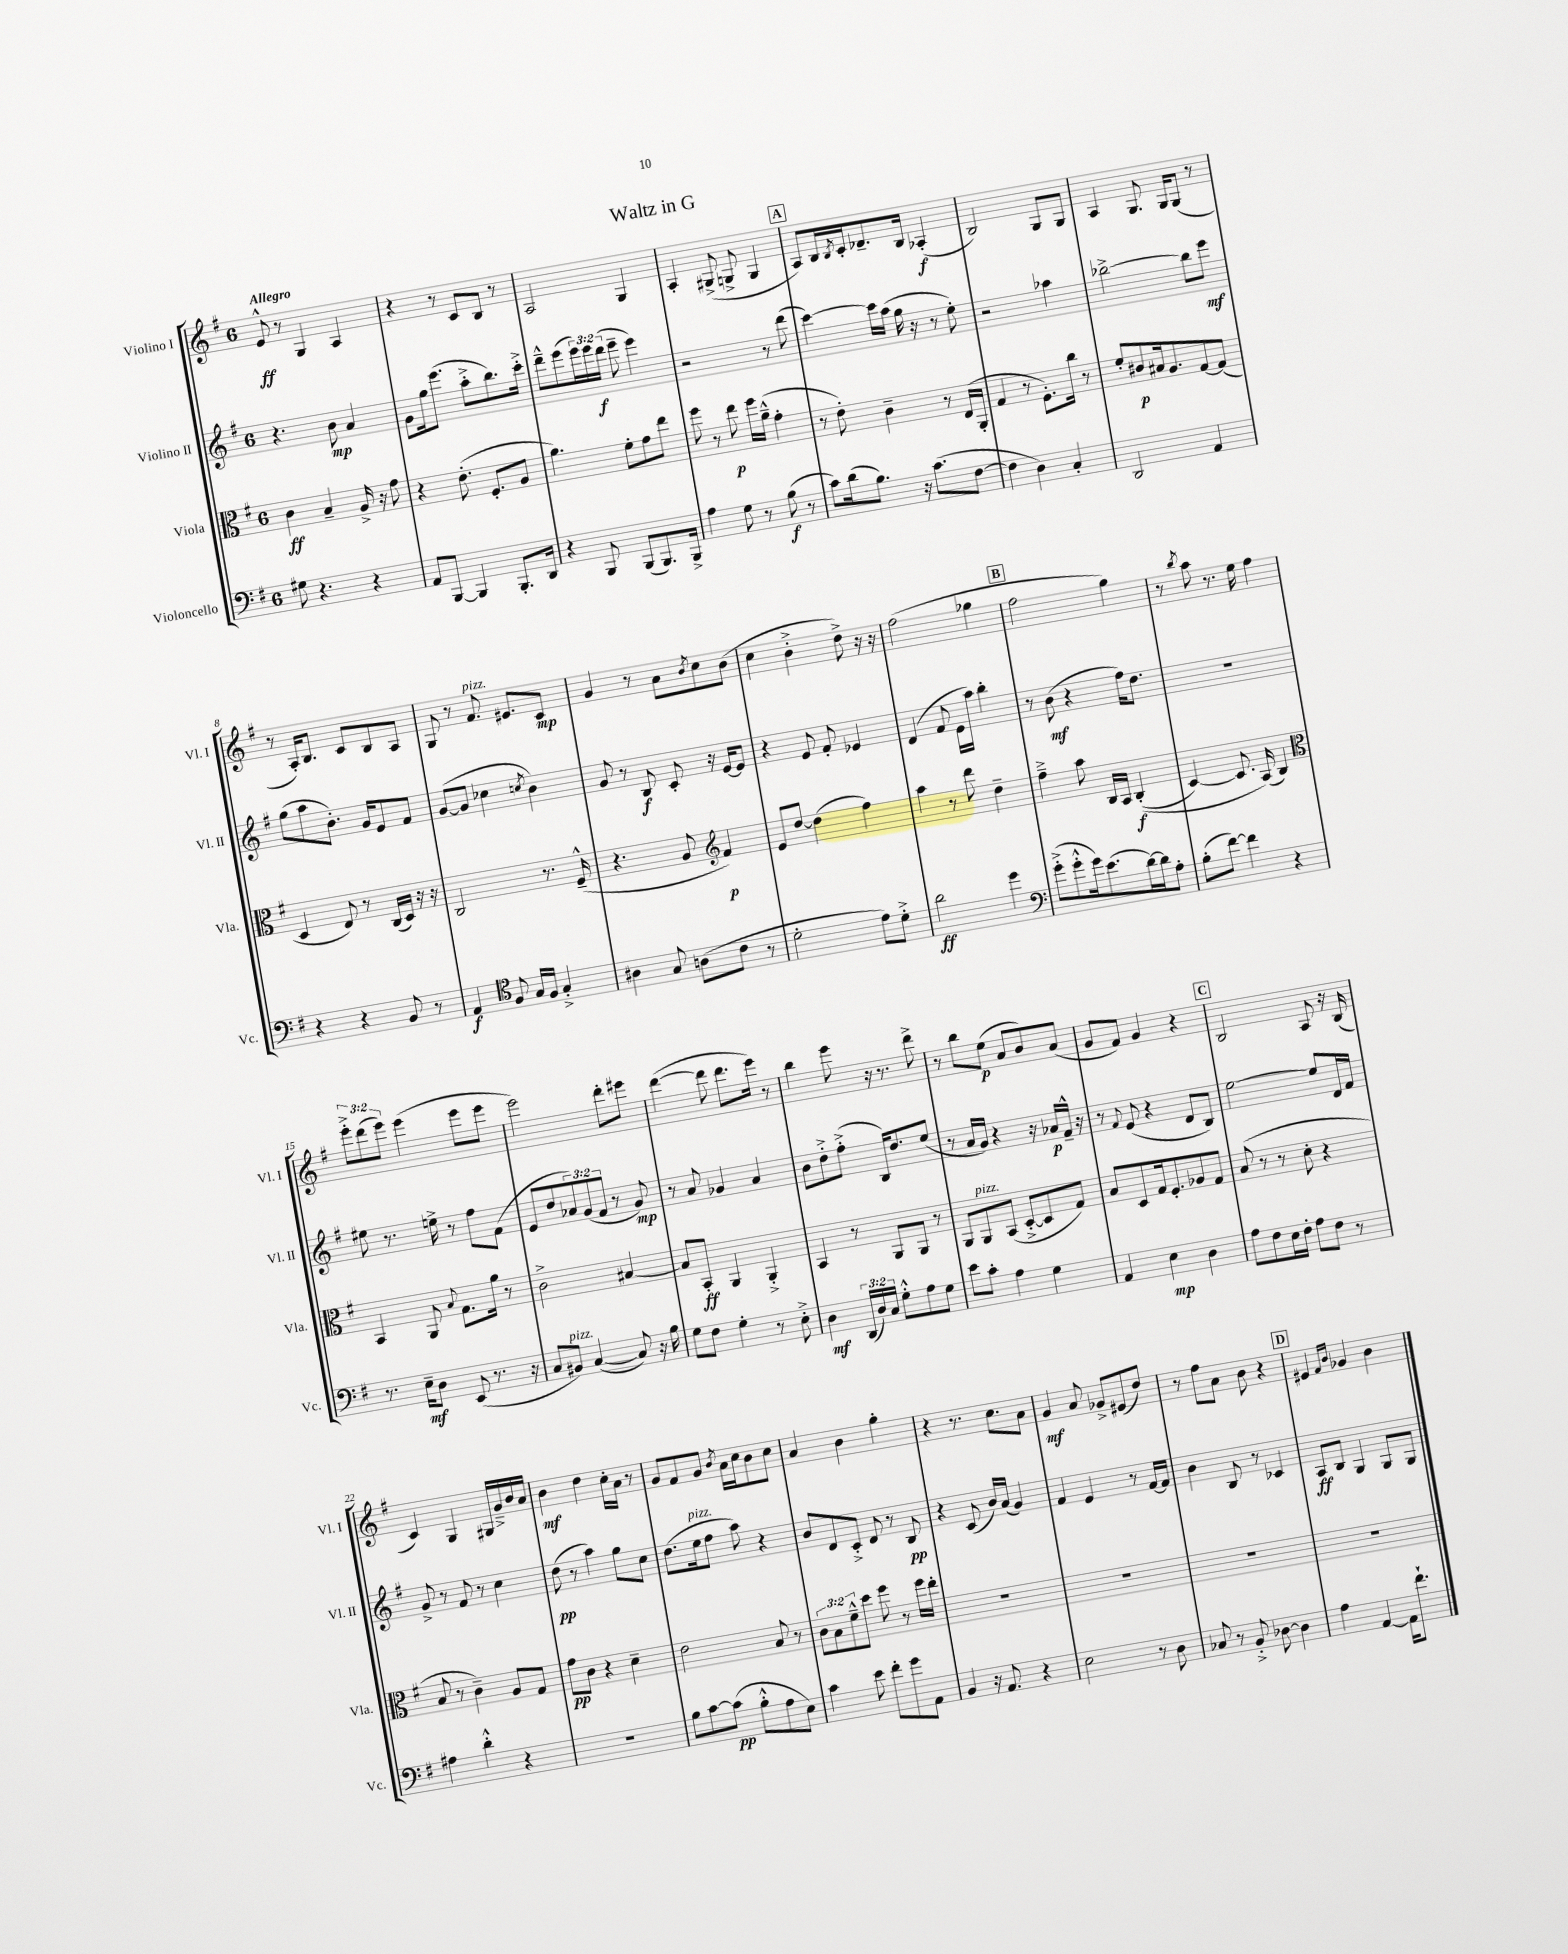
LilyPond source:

\header { title = "Waltz in G" }
<<
\new StaffGroup <<
\new Staff = "s0" \with { instrumentName = "Violino I" shortInstrumentName = "Vl. I" } {
    \clef treble \key g \major \once \override Staff.TimeSignature.style = #'single-digit \time 6/8 \override Staff.TupletNumber.text = #tuplet-number::calc-fraction-text \tempo "Allegro"
    e'8-^\ff r8 g4 a4 |
    r4 r8 c'8 b8 r8 |
    a2 g4 |
    a4-. gis8->( g8-> g4 |
    \mark \markup { \box "A" } a8) b16 \acciaccatura { b8 } c'16-. des'8.-- b16 aes4-.\f( |
    b2) g8 g8 |
    a4 g8. g16 g8( r8 |
    r8 a16-.) b8. c'8 b8 a8 |
    g8 r8 fis'8.^\markup { \italic "pizz." } eis'8. c'8\mp |
    g'4 r8 a'8 \acciaccatura { b'8 } c''8 b'8( |
    c''4 b'4-.-> d''8->) r16 r16 |
    fis''2( ges''4 |
    \mark \markup { \box "B" } fis''2 g''4) |
    r8 \acciaccatura { b''8 } a''8 r8. e''16 fis''4 |
    \tuplet 3/2 { e'''8-.-> d'''8( e'''8) } e'''4( e'''8 e'''8 |
    e'''2) d'''8-. eis'''8 |
    d'''4~( d'''8 d'''8. e'''16) r8 |
    b''4 e'''8 r16 r8. d'''8-> |
    r8 b''8 e''8\p( a'8 b'8) a'8( |
    g'8 fis'8) g'4 r4 |
    \mark \markup { \box "C" } b2 a8 r16 b16( |
    c'4) g4 gis16 g'16---> b'16 a'16 |
    b'4\mf d''4 c''16-. a'16 r8 |
    g'8 fis'8 g'8 \acciaccatura { b'8 } a'16 c''16 b'8 c''8 |
    a'4 b'4 g''4-. |
    r4 r8. c''8. a'8 |
    g'4\mf a'8 ges'8-> eis'8( d''8) |
    r8 fis''8 a'8 b'8 r4 |
    \mark \markup { \box "D" } eis'4 \grace { fis'16 b'16 } ges'4 b'4 \bar "|." |
}
\new Staff = "s1" \with { instrumentName = "Violino II" shortInstrumentName = "Vl. II" } {
    \clef treble \key g \major \once \override Staff.TimeSignature.style = #'single-digit \time 6/8 \override Staff.TupletNumber.text = #tuplet-number::calc-fraction-text
    r4. b'8\mp a'4 |
    g'8 g''16 e'''8.( a''8-.-> b''8.) c'''16-.-> |
    d'''8---^ e'''8( \tuplet 3/2 { e'''16) e'''16 d'''16\f( } e'''8-- e'''4) |
    r2 r8 d'''8( |
    \mark \markup { \box "A" } c'''4~) c'''16 a''16( g''16 r16 r8 e''8-.) |
    r2 aes''4 |
    bes''2~-> bes''8 e'''8\mf |
    g''8( a''8 b'8.-.) g'16 e'8 fis'8 |
    g'8~( g'8 ces''4 \acciaccatura { c''8 } b'4) |
    g'8 r8 b8\f c'8-. r16 e'16~ e'8 |
    r4 e'8 fis'8-. ees'4 |
    d'4( fis'8 e'16 a''16) b''4-. |
    \mark \markup { \box "B" } r8 b'8\mf( r4 fis''16) d''8. |
    R2. |
    eis''8 r8. e''16-> r8 fis''8 fis'8( |
    e'8 d''8 \tuplet 3/2 { aes'8) g'8( fis'8 } r8 g'8\mp) |
    r8 a'8 ges'4 a'4 |
    b'8 d''8-.-> fis''8-.->( b16) d''8. e''8( |
    r8 a'16 g'16) r4 r16 aes'16\p fis'16---^ r16 |
    r8 \appoggiatura { fis'8 } e'8( r4 d'8 b8) |
    \mark \markup { \box "C" } e''2~ e''8 d'16 fis'16 |
    g'8-> r8 fis'8 r8 c''4 |
    d''8\pp( r8 a''4) g''8 c''8 |
    d''8.( e''16^\markup { \italic "pizz." } fis''8 a''8) r4 |
    b'8 d'8 c'8-.-> d'8 r8 b8\pp |
    r4 c'8( b'16) a'16( g'4) |
    fis'4 e'4 r8 fis'16~ fis'16 |
    b'4 b8 r8 ces'4 |
    \mark \markup { \box "D" } a8\ff b8 g4 g8 g8 \bar "|." |
}
\new Staff = "s2" \with { instrumentName = "Viola" shortInstrumentName = "Vla." } {
    \clef alto \key g \major \once \override Staff.TimeSignature.style = #'single-digit \time 6/8 \override Staff.TupletNumber.text = #tuplet-number::calc-fraction-text
    c'4\ff b4-- a16-> r16 g'8 |
    r4 e'8.-.( fis8.-. a8 |
    a'4.) fis'8-. g'8 e''8 |
    fis''8 r8 e''8\p fis''16 a'16---^( g'4-. |
    \mark \markup { \box "A" } r8 e'8-.) c'4-- r8 e16( a,16-. |
    g4 r8 fis8.-.) c''16 r8 |
    fis'8-. cis'8\p bis16 a8. g8~ g8( |
    d4 e8) r8 c16( d16) r16 r16 |
    c2 r8. fis16---^( |
    r4. a8 \clef treble fis'4\p) |
    e'8 d''8~ d''4( fis''4) |
    a''4 r8 d'''8 d''4-- |
    \mark \markup { \box "B" } fis''4---> a''8 b16 a16 b4-.\f(\( |
    c'4~) c'8. a16(\) b4) |
    \clef alto b,4 a,8 \appoggiatura { b8 } g8. a'16 r8 |
    c'2-> bis4~ |
    bis8 b,8-.\ff a,4 a,4-.-> |
    b,4 r8 a,8 a,8 r8 |
    a,8 a,8^\markup { \italic "pizz." } b,8( d8~-.-> d8 g8) |
    b8 d8 g16 fis8.-. aes8 g8 |
    \mark \markup { \box "C" } b8( r8 r8 d'8-. r4 |
    b8 r8 c'4--) a8 g8 |
    g'8\pp c'8 r4 d'4-- |
    e'2 b8 r8 |
    \tuplet 3/2 { c'8 b8 fis'8---^ } d''8 fis''8 r8 fis''16 e''16-. |
    R2. |
    R2. |
    R2. |
    \mark \markup { \box "D" } R2. \bar "|." |
}
\new Staff = "s3" \with { instrumentName = "Violoncello" shortInstrumentName = "Vc." } {
    \clef bass \key g \major \once \override Staff.TimeSignature.style = #'single-digit \time 6/8 \override Staff.TupletNumber.text = #tuplet-number::calc-fraction-text
    gis8 r4. r4 |
    a,8 b,,8~ b,,4 b,,8.-. d,16 |
    r4 b,,8 b,,8( b,,8.) b,,16-> |
    a4 g8 r8 b8\f( r8 |
    \mark \markup { \box "A" } c'8) d'16( b8.) r16 c'8.( fis8~ |
    fis4 d4) c4-. |
    d,2 a,4 |
    r4 r4 b,8 r8 |
    a,4\f \clef tenor fis8 g16 fis16 g4-.-> |
    ais4 g8 a8( c'8 r8 |
    d'2-. e'8) d'8-.-> |
    a'2\ff d''4 |
    \mark \markup { \box "B" } \clef bass g'8-.->( g'8-.-^ g'16) e'8.( d'16~) d'16 a8-. |
    b8-.( fis'8~) fis'4 r4 |
    r8. e16--\mf d8 e,8( r8. r16 |
    c8 bis,8^\markup { \italic "pizz." }) c4~( c8) r16 b16 |
    g8 fis8 g4-. r8 e8-.-> |
    d4\mf \tuplet 3/2 { d,16( d16) c16 } g8-.-^ a8 g8 |
    e'8 c'8-. a4 g4 |
    a,4 e4\mp d4 |
    \mark \markup { \box "C" } a8 fis8 e16 fis16-. a8 fis8 r8 |
    ais4 d'4-.-^ r4 |
    R2. |
    b8 c'8~ c'8\pp( b8-.-^ a8 e8) |
    c'4 e'8 fis'8-. g'8 a,8 |
    b,4 r16 a,8. r4 |
    e2 r8 d8 |
    ces8 r8 b,8-.-> des8~ des4 |
    \mark \markup { \box "D" } a4 a,4~ a,16 fis'8.-! \bar "|." |
}
>>
>>
